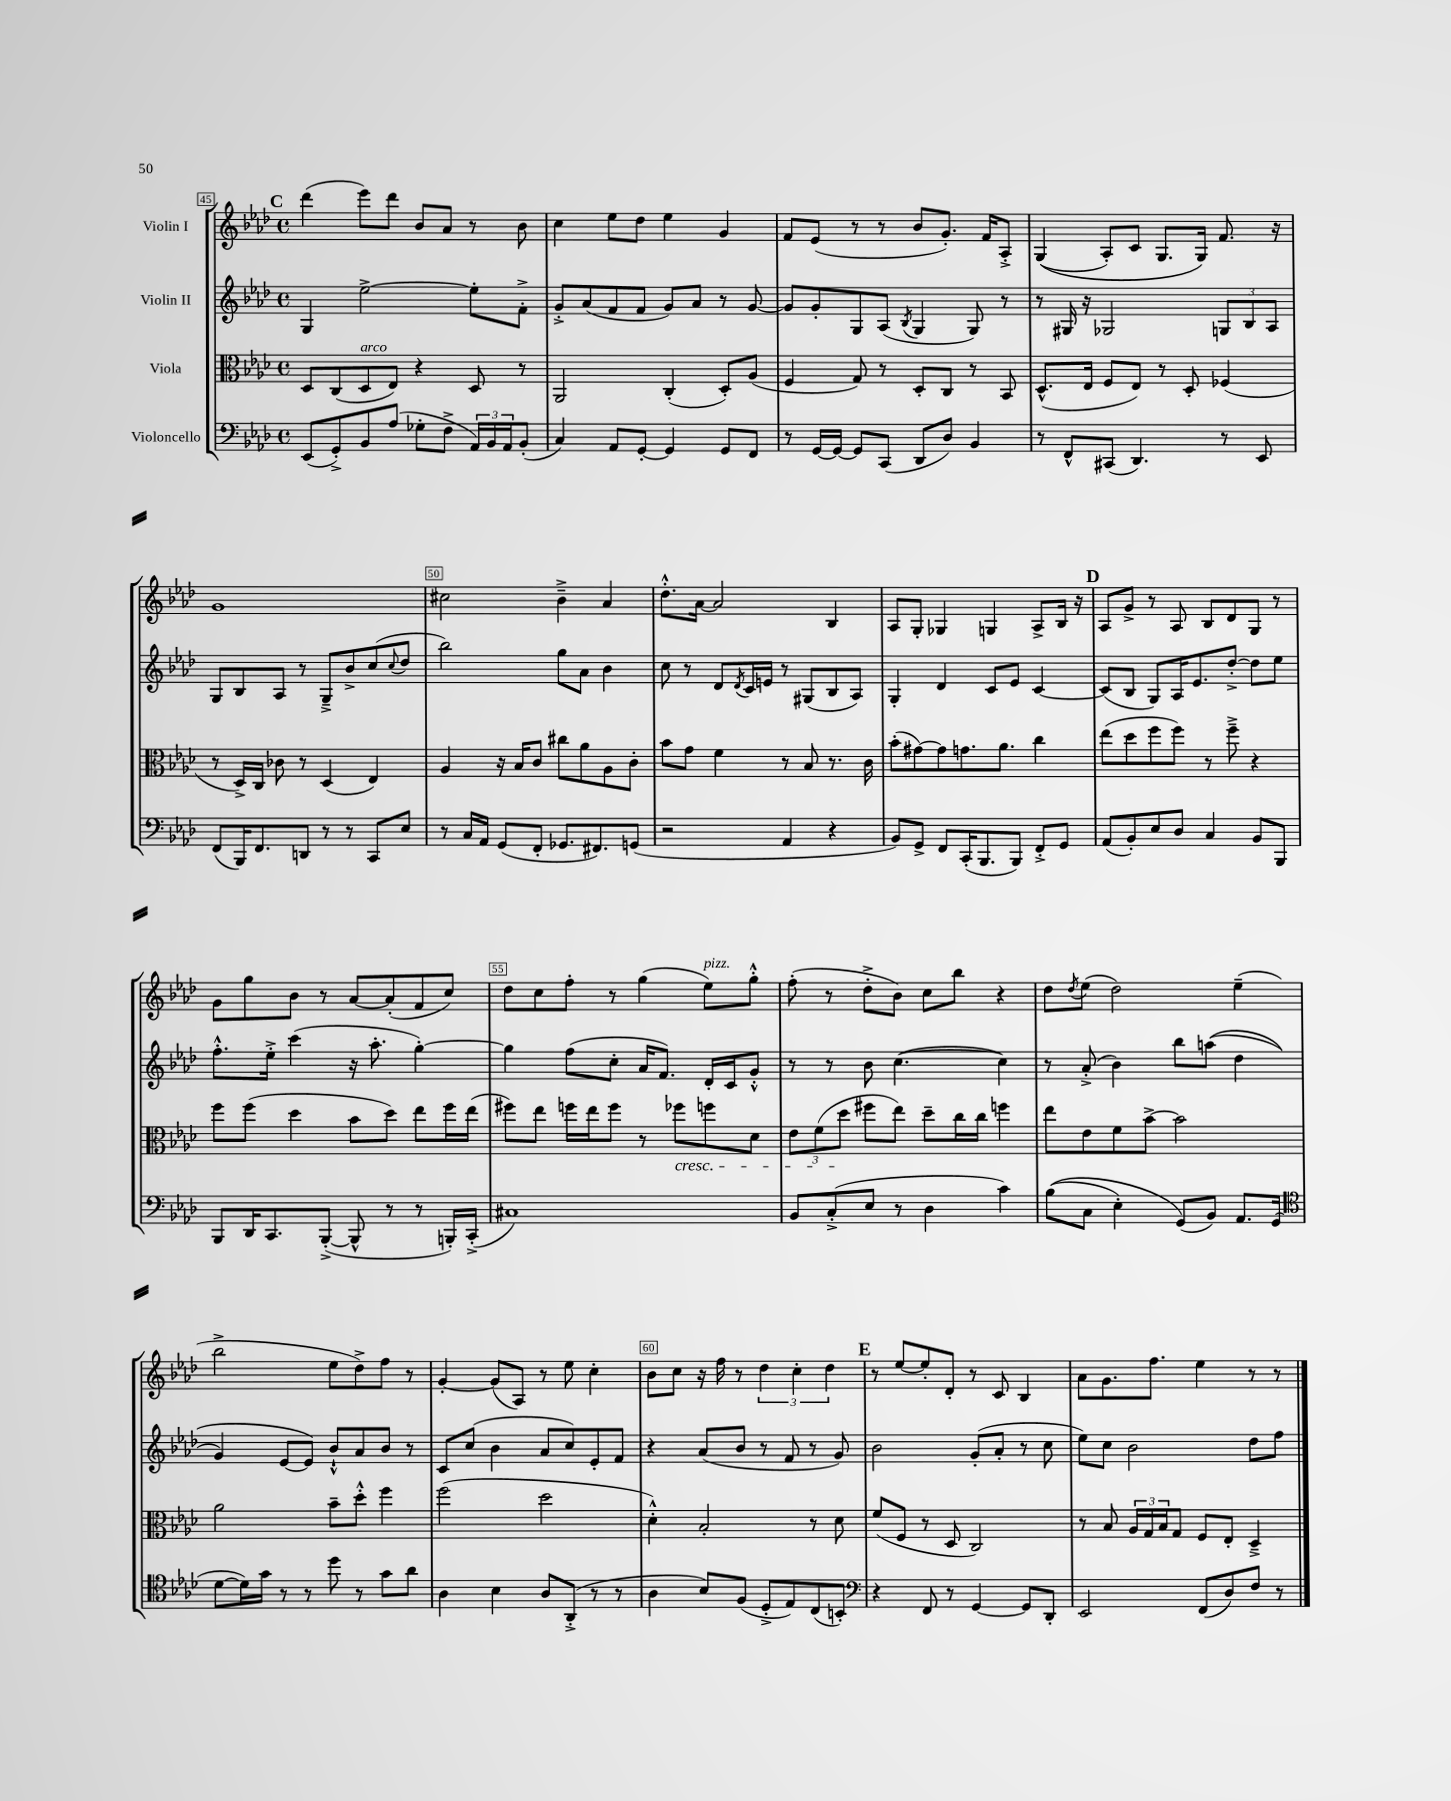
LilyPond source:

<<
\new StaffGroup <<
\new Staff = "s0" \with { instrumentName = "Violin I" } {
    \clef treble \key aes \major \defaultTimeSignature \time 4/4
    \mark \markup { \bold "C" } des'''4( ees'''8) des'''8 bes'8 aes'8 r8 bes'8 |
    c''4 ees''8 des''8 ees''4 g'4 |
    f'8 ees'8( r8 r8 bes'8 g'8.-.) f'16 aes8-.-> |
    g4(\( aes8-.) c'8 g8. g16\) f'8. r16 |
    g'1 |
    cis''2 bes'4---> aes'4 |
    des''8.-.-^ aes'16~ aes'2 bes4 |
    aes8 g8-. ges4 g4 aes8-> bes16 r16 |
    \mark \markup { \bold "D" } aes8 g'8-> r8 aes8 bes8 des'8 g8 r8 |
    g'8 g''8 bes'8 r8 aes'8~ aes'8-.( f'8 c''8) |
    des''8 c''8 f''8-. r8 g''4( ees''8^\markup { \italic "pizz." }) g''8-.-^ |
    f''8-.( r8 des''8-.-> bes'8) c''8 bes''8 r4 |
    des''8 \acciaccatura { des''8 } ees''8( des''2) ees''4--( |
    bes''2-> ees''8 des''8->) f''8 r8 |
    g'4~-. g'8( aes8) r8 ees''8 c''4-. |
    bes'8 c''8 r16 f''16 r8 \tuplet 3/2 { des''4 c''4-. des''4 } |
    \mark \markup { \bold "E" } r8 ees''8~ ees''8-. des'8-. r8 c'8 bes4 |
    aes'8 g'8. f''8. ees''4 r8 r8 \bar "|." |
}
\new Staff = "s1" \with { instrumentName = "Violin II" } {
    \clef treble \key aes \major \defaultTimeSignature \time 4/4
    \mark \markup { \bold "C" } g4 ees''2~-> ees''8-. f'8-.-> |
    g'8-.-> aes'8( f'8 f'8 g'8) aes'8 r8 g'8~ |
    g'8 g'8-. g8 aes8( \acciaccatura { bes8 } g4 g8) r8 |
    r8 gis16 r16 ges2 \tuplet 3/2 { g8 bes8 aes8 } |
    g8 bes8 aes8 r8 g8---> bes'8-> c''8( \appoggiatura { c''8 } des''8 |
    bes''2) g''8 aes'8 bes'4 |
    c''8 r8 des'8 \acciaccatura { des'8 } c'16 e'16 r8 gis8( bes8 aes8) |
    g4-. des'4 c'8 ees'8 c'4~ |
    \mark \markup { \bold "D" } c'8( bes8 g8) aes16 ees'8. des''8~-.-> des''8 ees''8 |
    f''8.-.-^ ees''16-.-> c'''4( r16 aes''8.-. g''4~-.) |
    g''4 f''8( c''8-. aes'16 f'8.) des'16-. c'16 g'8-.-^ |
    r8 r8 bes'8 c''4.~( c''4) |
    r8 aes'8-.->( bes'4) bes''8 a''8(\( des''4 |
    g'4) ees'8~ ees'8\) bes'8-!-^ aes'8 bes'8 r8 |
    c'8 c''8( bes'4 aes'8 c''8) ees'8-. f'8 |
    r4 aes'8( bes'8 r8 f'8 r8 g'8) |
    \mark \markup { \bold "E" } bes'2 g'8-.( aes'8-. r8 c''8 |
    ees''8) c''8 bes'2 des''8 f''8 \bar "|." |
}
\new Staff = "s2" \with { instrumentName = "Viola" } {
    \clef alto \key aes \major \defaultTimeSignature \time 4/4
    \mark \markup { \bold "C" } des8 c8( des8^\markup { \italic "arco" } ees8) r4 des8 r8 |
    aes,2 c4-.( des8-.) aes8( |
    f4 g8) r8 des8-. c8 r8 bes,8 |
    des8.-^( ees16 f8 ees8) r8 des8-. fes4( |
    r8 des16->) c16 ces'8 r8 des4( ees4) |
    aes4 r16 bes16 c'8 cis''8 aes'8 aes8 c'8-. |
    bes'8 g'8 f'4 r8 bes8 r8. c'16 |
    bes'8-.( gis'8~) gis'8 g'8. aes'8. c''4 |
    \mark \markup { \bold "D" } ees''8( des''8 f''8 f''8) r8 f''8---> r4 |
    f''8 f''8( des''4 bes'8 des''8) ees''8 f''16 ees''16( |
    fis''8) ees''8 f''16 ees''16 f''8 r8 fes''8\cresc f''8 des'8 |
    \tuplet 3/2 { ees'8 f'8( des''8\! } fis''8 ees''8) des''8-- c''16 c''16 f''4 |
    ees''8 ees'8 f'8 bes'8~-> bes'2 |
    aes'2 bes'8-- des''8-.-^ f''4 |
    f''2( des''2 |
    des'4-.-^) bes2-. r8 des'8 |
    \mark \markup { \bold "E" } f'8( f8 r8 des8 c2) |
    r8 bes8 \tuplet 3/2 { aes16 g16 bes16 } g8 f8 ees8-. des4---> \bar "|." |
}
\new Staff = "s3" \with { instrumentName = "Violoncello" } {
    \clef bass \key aes \major \defaultTimeSignature \time 4/4
    \mark \markup { \bold "C" } ees,8( g,8-.->) bes,8 aes8( ges8-. f8-> \tuplet 3/2 { aes,16) bes,16 aes,16 } bes,8-.( |
    c4) aes,8 g,8~-. g,4 g,8 f,8 |
    r8 g,16~ g,16~ g,8 c,8( des,8 des8) bes,4 |
    r8 f,8-^ cis,8( des,4.) r8 ees,8 |
    f,8( bes,,16) f,8. d,8 r8 r8 c,8 ees8 |
    r8 c16 aes,16 g,8( f,8-. ges,8. fis,8.) g,8( |
    r2 aes,4 r4 |
    bes,8) g,8-> f,8 c,16-.( bes,,8. bes,,8) f,8-.-> g,8 |
    \mark \markup { \bold "D" } aes,8( bes,8-.) ees8 des8 c4 bes,8 bes,,8 |
    bes,,8 des,16 c,8. bes,,8~-.->( bes,,8-^ r8 r8 b,,16-.) c,16-.->( |
    cis1) |
    bes,8 c8-.->( ees8 r8 des4 c'4) |
    bes8(\( c8 ees4-.) g,8(\) bes,8) aes,8. g,16( |
    \clef tenor des'8~ des'16) g'16 r8 r8 des''8 r8 g'8 aes'8 |
    aes4 bes4 aes8 aes,8-.->( r8 r8 |
    aes4 bes8) f8( des8-.-> ees8) c8( b,8-.) |
    \mark \markup { \bold "E" } \clef bass r4 f,8 r8 g,4~ g,8 des,8-. |
    ees,2 f,8( des8) f8 r8 \bar "|." |
}
>>
>>
\layout { \context { \Score currentBarNumber = #45 \override BarNumber.break-visibility = ##(#f #t #t) barNumberVisibility = #(every-nth-bar-number-visible 5) \override BarNumber.stencil = #(make-stencil-boxer 0.1 0.3 ly:text-interface::print) } }
